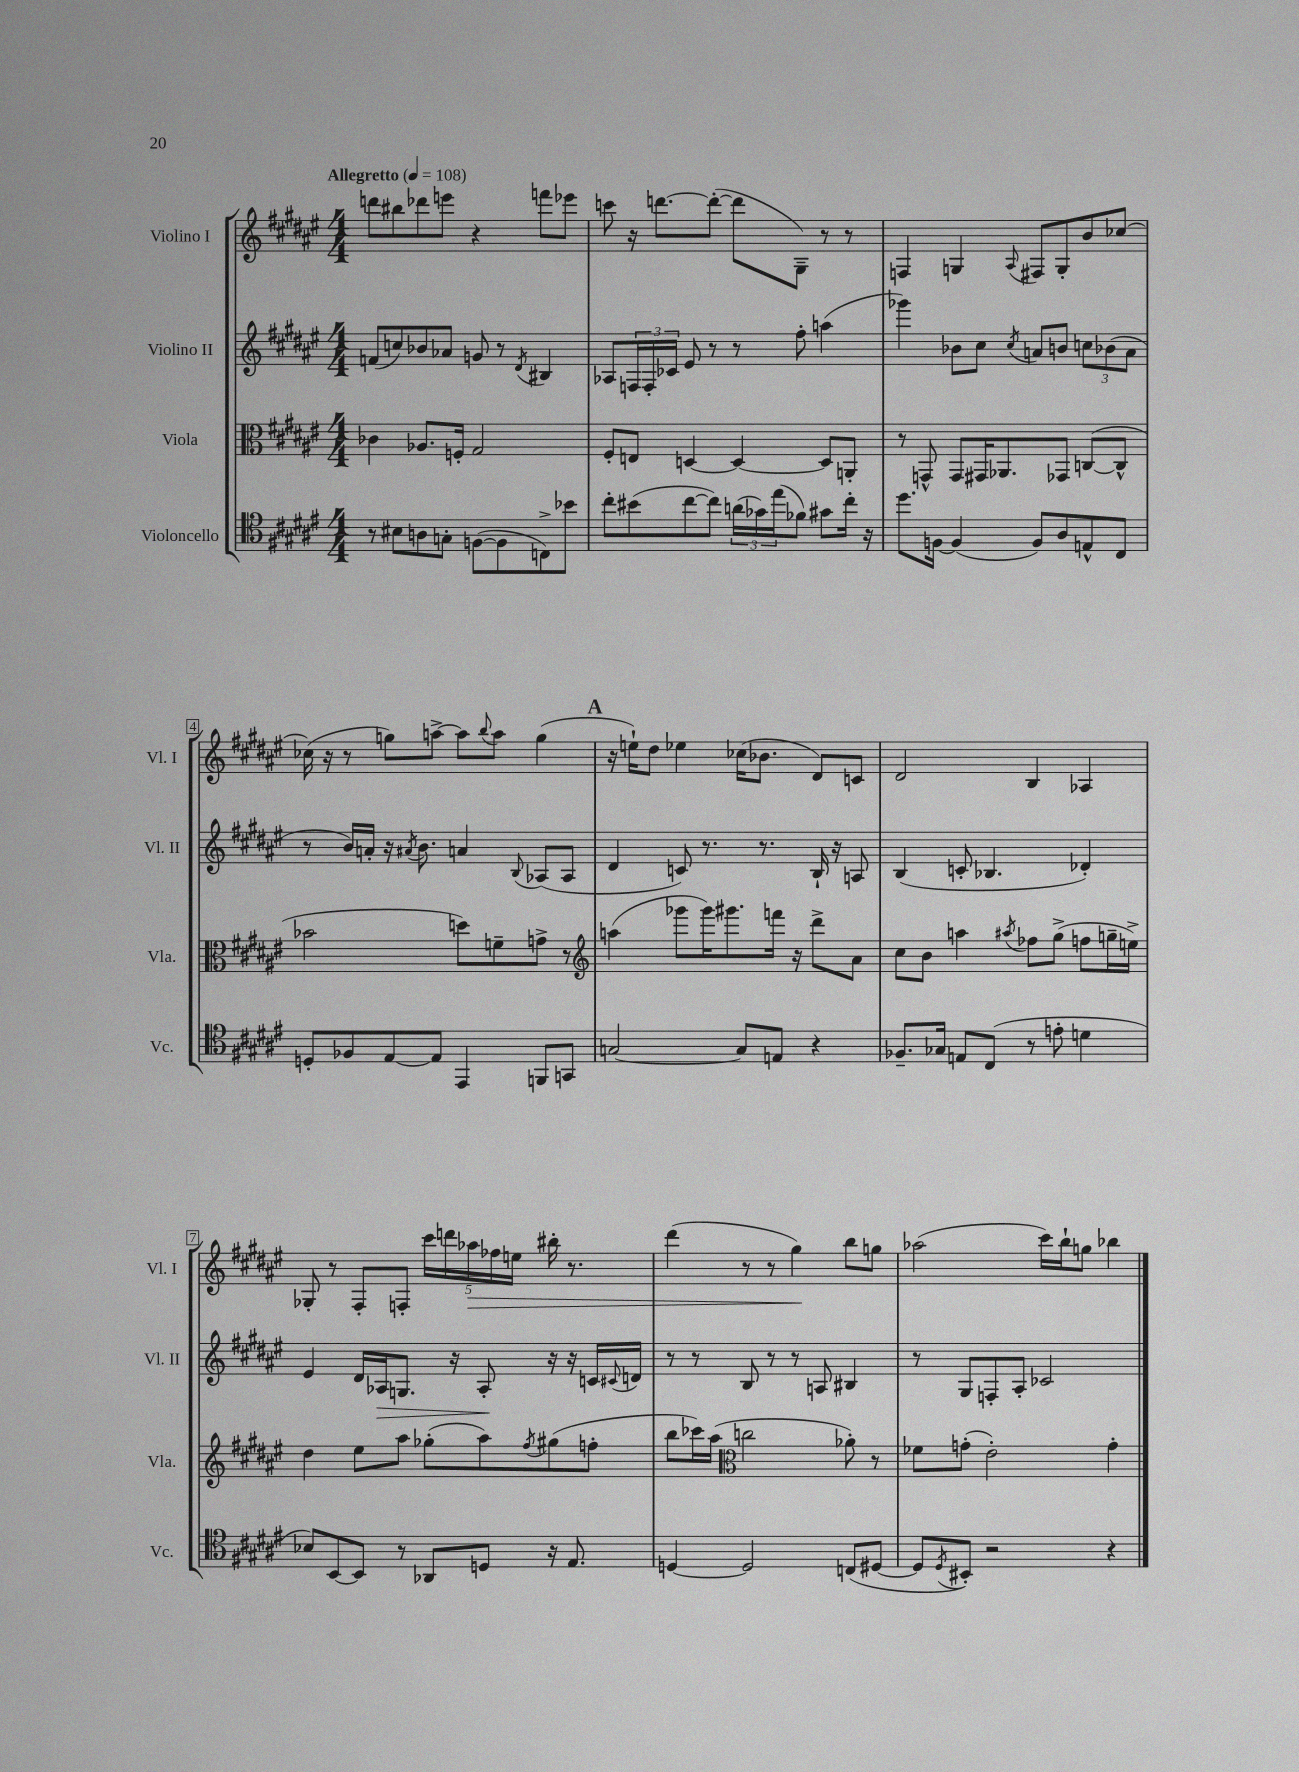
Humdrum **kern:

**kern	**kern	**kern	**kern
*staff4	*staff3	*staff2	*staff1
*clefC4	*clefC3	*clefG2	*clefG2
*k[f#c#g#d#a#e#]	*k[f#c#g#d#a#e#]	*k[f#c#g#d#a#e#]	*k[f#c#g#d#a#e#]
*M4/4	*M4/4	*M4/4	*M4/4
*MM108	*MM108	*MM108	*MM108
8r	4c-\	(8f/L	8ddd\L
8B#\L	.	8cc/)	8bb#\
8A\	8.A-/L	8b-/	8ddd-\
8G'\J	.	8a-/J	8eee\J
.	16F'/Jk	.	.
([8F\L	2G#/	8g/	4r
8F\]	.	8r	.
.	.	8qd#/	.
8C^\)	.	4B#/	8fff\L
8b-\J	.	.	8eee-\J
=	=	=	=
8cc#'\L	8F#'/L	8A-/L	8ccc\
(8b#\	8E/J	24F/L	16r
.	.	24F'/	.
.	.	.	[8.ddd\L
.	.	24c-/JJ	.
[8cc#\	[4D/	8e#/	.
8cc#\]J)	.	8r	(8ddd'\_J
(24a\LL	4D/_	8r	8ddd\]L
24g-\)	.	.	.
(24ee#\J	.	.	.
8f-\J)	.	8ff#'\	8G#~\J)
8g#\L	8D/]L	(4aa\	8r
16cc#'\Jk	8AA'/J	.	8r
16r	.	.	.
=	=	=	=
8.dd#\L	8r	4ggg-\)	4F/
.	8GG^^/	.	.
[16F\Jk	.	.	.
(4F/]	8GG/L	8b-\L	4G/
.	16GG#/K	8cc#\J	.
.	8.AA-/	.	.
.	.	8qcc#/	8qqA#/
8F/L)	.	8a/L	8F#/L
8A#/	8GG-/J	8b/J	8G'/
8E^^/	([8C/L	12cc\L	8b/
.	.	(12b-\	.
8C#/J	8C^^/]J	.	[8cc-/J
.	.	12a\J	.
=	=	=	=
8D'/L	2b-\	8r	(16cc-\]
.	.	.	16r
8F-/	.	16b/LL)	8r
.	.	16a'/JJ	.
[8E#/	.	16r	8gg\L)
.	.	8qa#/	.
.	.	8.b\	.
8E#/]J	.	.	[8aa^\J
4EE#/	8dd\L)	4a/	8aa\]L
.	.	.	8qqbb/
.	8f~\	.	8aa\J
.	.	8qqB/	.
8FF/L	8g^\J	(8A-/L	(4gg\
8GG/J	8r	8A-/J	.
=	=	=	=
*	*clefG2	*	*
[2G/	(4aa\	4d#/	16r
.	.	.	16ee`\LK)
.	.	.	8dd#\J
.	8ggg-\L	8c/)	4ee-\
.	16ggg-\K)	8.r	.
.	8.ggg#\	.	.
8G/]L	.	.	(16cc-\LK
.	.	8.r	8.b-\J
8E/J	16fff\Jk	.	.
.	16r	.	.
4r	8ddd#^\L	16B`/	8d#/L)
.	.	16r	.
.	8a#\J	8A/	8c/J
=	=	=	=
8.F-~/L	8cc#\L	(4B/	2d#/
.	8b\J	.	.
16G-/Jk	.	.	.
8E/L	4aa\	8c'/	.
(8C#/J	.	4.B-/	.
.	8qaa#/	.	.
8r	8ff-\L	.	4B/
8e'\	(8gg#^\J	.	.
4d\	8ff\L	4d-'/)	4A-/
.	16gg~\L	.	.
.	16ee^\JJ)	.	.
=	=	=	=
8B-/L)	4dd#\	4e#/	8G-'/
[8BB/	.	.	8r
8BB/]J	8ee#\L	16d#/LL	8F#'/L
.	.	16A-/J	.
8r	8aa#\J	8.G/J	8F'/J
8AA-/L	(8gg-'\L	.	20ccc#\LL
.	.	.	20ddd\
.	.	16r	.
.	.	.	20aa-\
8D/J	8aa#\)	8A-'/	.
.	.	.	20ff-\
.	.	.	20ee\JJ
.	8qff#/	.	.
16r	(8gg#\	16r	16bb#'\
8.E#/	.	16r	8.r
.	8ff'\J	16c/LL	.
.	.	8qqc#/	.
.	.	16d/JJ	.
=	=	=	=
[4D/	8bb\L	8r	(4ddd#\
.	16ccc-\L)	8r	.
.	(16aa#\JJ	.	.
*	*clefC3	*	*
2D/]	2cc\	8B/	8r
.	.	8r	8r
.	.	8r	4gg#\)
.	.	8A/	.
(8C/L	8a-'\)	4B#/	8bb\L
[8D#/J	8r	.	8gg\J
=	=	=	=
8D#/]L	8f-\L	8r	(2aa-\
8qD#/	.	.	.
8BB#'/J)	(8g'\J	8G#/L	.
2r	2e#'\)	8F'/	.
.	.	8A#'/J	.
.	.	2c-/	16ccc#\LL)
.	.	.	16bb`\J
.	.	.	8gg\J
4r	4g'\	.	4bb-\
==	==	==	==
*-	*-	*-	*-
